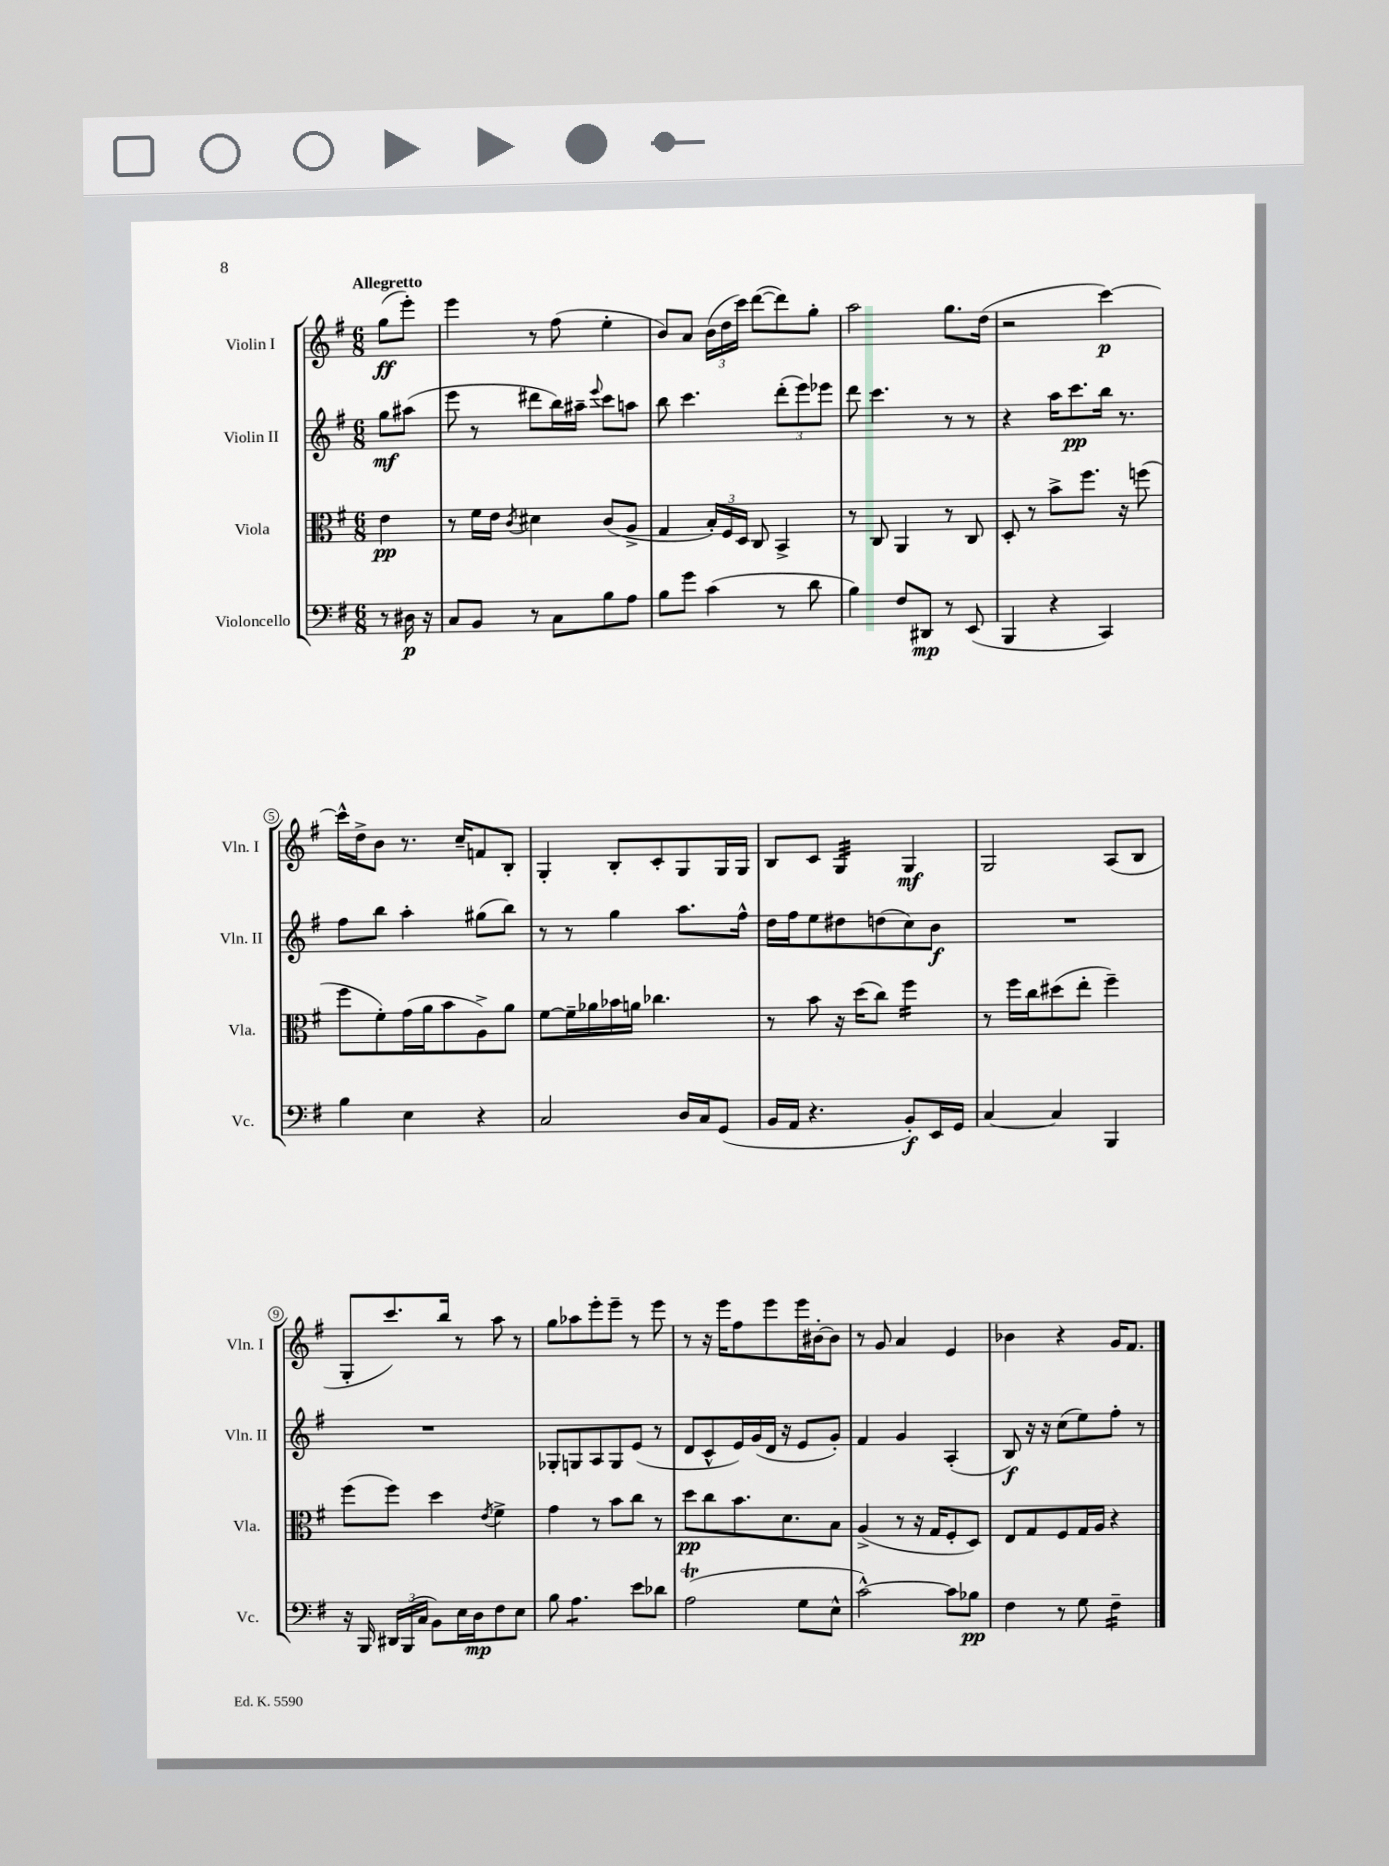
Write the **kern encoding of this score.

**kern	**kern	**kern	**kern
*staff4	*staff3	*staff2	*staff1
*clefF4	*clefC3	*clefG2	*clefG2
*k[f#]	*k[f#]	*k[f#]	*k[f#]
*M6/8	*M6/8	*M6/8	*M6/8
8r	4e	8gg	(8gg
16D#	.	(8aa#	8eee')
16r	.	.	.
=	=	=	=
8C	8r	8eee	4eee
8BB	16f#	8r	.
.	16e	.	.
.	8qc	.	.
8r	4d#	8ddd#	8r
8C	.	16bb)	(8ff#
.	.	16aa#~	.
.	.	8qqeee	.
8B	(8c	8ccc	4ee'
8A	8A^	8aa	.
=	=	=	=
8B	4G	8bb	8b)
8g	.	4.ccc	8a
(4c	24B')	.	(24b
.	24F#	.	24dd
.	24D	.	24ccc)
.	8C	.	([8ddd
8r	4BB^	(12ddd'	8ddd])
.	.	12eee)	.
8d	.	.	8gg'
.	.	12eee-	.
=	=	=	=
4B)	8r	8ddd	2aa
.	8C	4.ccc	.
8F#	4AA	.	.
8DD#	.	.	.
8r	8r	8r	8.gg
(8EE	8C	8r	.
.	.	.	(16dd
=	=	=	=
4BBB	8D'	4r	2r
.	8r	.	.
4r	8b^	16aa	.
.	.	8.ccc	.
.	8.ff#	.	.
4CC)	.	16bb	[4ccc)
.	16r	8.r	.
.	(8ff	.	.
=	=	=	=
4B	8ff#	8ff#	16ccc^^]
.	.	.	16dd^
.	8f#')	8bb	8b
4E	(16g	4aa'	8.r
.	16a	.	.
.	8b	.	.
.	.	.	16cc~
4r	8A^)	(8gg#	8f
.	8a	8bb)	8B'
=	=	=	=
2C	[8f#	8r	4G'
.	16f#~]	8r	.
.	16a-	.	.
.	16b-	4gg	8B'
.	16a	.	.
.	4.cc-	.	8c'
16D	.	8.aa	8G
16C	.	.	.
(8GG	.	.	16G
.	.	16ff#^^	16G
=	=	=	=
16BB	8r	16dd	8B
16AA	.	16ff#	.
4.r	8b	8ee	8c
.	16r	8dd#	4G
.	(16dd	.	.
.	8cc)	(8dd	.
8BB')	4ff#	8cc)	4G
16EE	.	8b	.
16GG	.	.	.
=	=	=	=
[4C	8r	2.r	2G
.	16ff#	.	.
.	16cc	.	.
4C]	(8dd#	.	.
.	8ee'	.	.
4BBB	4ff#~)	.	(8A
.	.	.	8B
=	=	=	=
16r	(8ff#	2.r	8G'
16BBB	.	.	.
24DD#	8ff#)	.	8.ccc)
(24BBB	.	.	.
24C	.	.	.
8BB)	4dd	.	.
.	.	.	16bb
16E	.	.	8r
16D	.	.	.
.	8qe	.	.
8F#	4f#^	.	8aa
8E	.	.	8r
=	=	=	=
8B	4g	8G-'	8gg
4.A	.	8G	8aa-
.	8r	8A	8eee'
.	8b	8G	8eee~
8e	8cc	(8e	8r
8d-	8r	8r	8eee
=	=	=	=
(2A	8dd	8d	8r
.	8cc	8c^^	16r
.	.	.	16eee
.	8.b	16e)	8ff#
.	.	(16g	.
.	.	16d	8eee
.	8.d	16r	.
8G	.	8e	16eee
.	.	.	[16b#'
8E^^	8B	8g')	8b#]
=	=	=	=
[2c^^)	(4A^	4f#	8r
.	.	.	8g
.	8r	4g	4a
.	16r	.	.
.	16G	.	.
8c]	8F#'	(4A'	4e
8B-	8D)	.	.
=	=	=	=
4F#	8E	8B)	4b-
.	8G	16r	.
.	.	16r	.
8r	8F#	(8cc	4r
8G	16G	8ee)	.
.	16A	.	.
4F#~	4r	8ff#'	16g
.	.	.	8.f#
.	.	8r	.
==	==	==	==
*-	*-	*-	*-
